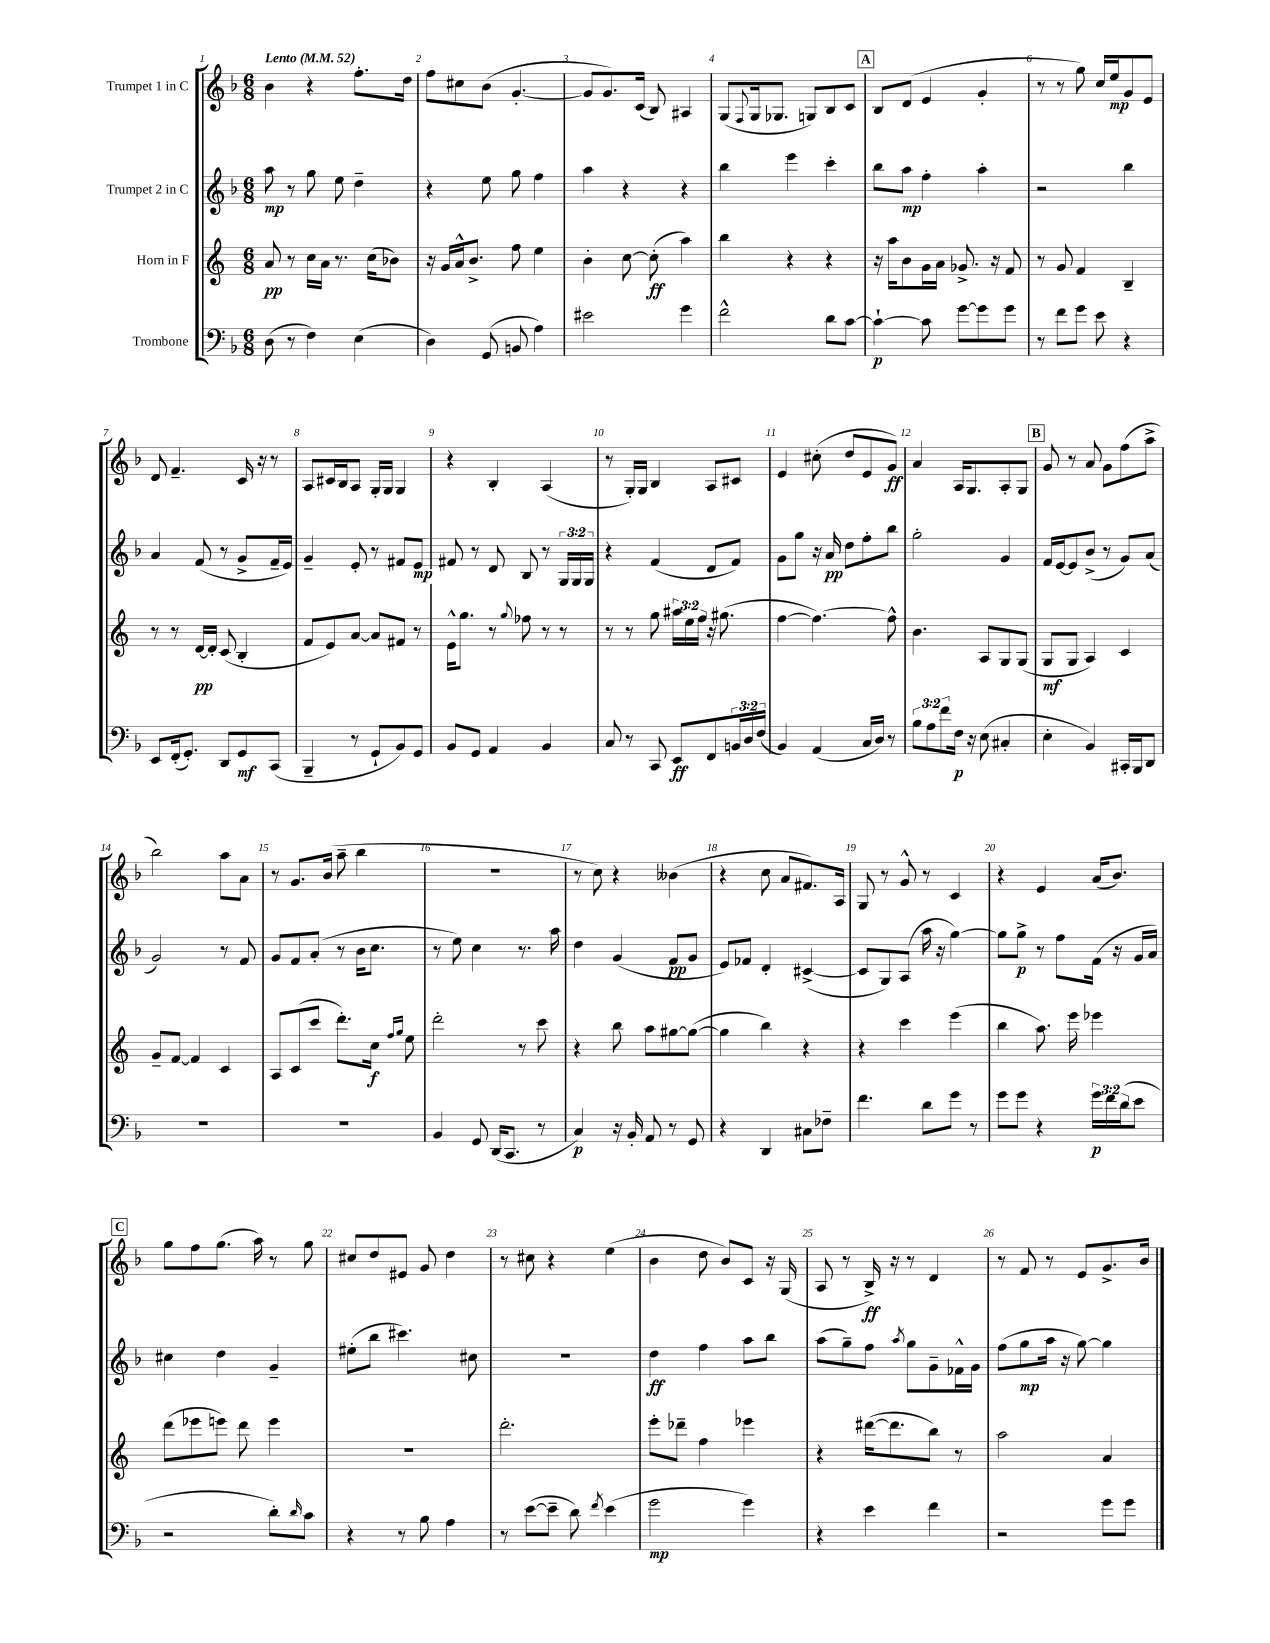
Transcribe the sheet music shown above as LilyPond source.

<<
\new StaffGroup <<
\new Staff = "s0" \with { instrumentName = "Trumpet 1 in C" } {
    \clef treble \key f \major \numericTimeSignature \time 6/8 \tempo "Lento" 4 = 52
    bes'4 r4 f''8.-. d''16 |
    f''8 cis''8 bes'8( g'4.~-. |
    g'8 g'8.) c'16( bes8) ais4 |
    g8( \appoggiatura { f8 } g16 ges8. g8) bes8 c'8 |
    \mark \markup { \box "A" } bes8 d'8( e'4 g'4-. |
    r8 r8 g''8) c''16 e''16\mp g'8 e'8 |
    d'8 f'4.-- c'16 r16 r8 |
    a8 cis'16 bes16 a8 g16-. g16 g4 |
    r4 bes4-. a4( |
    r8 g16-.) g16 bes4 a8 cis'8 |
    e'4 cis''8-.( d''8 e'8 g'8\ff) |
    a'4 a16 g8. a8-. g8 |
    \mark \markup { \box "B" } g'8 r8 a'8 g'8 f''8( a''8-> |
    bes''2) a''8 a'8 |
    r8 g'8. bes'16( a''8-- bes''4 |
    R2. |
    r8 c''8) r4 beses'4( |
    r4 c''8 a'8 fis'8.) a16 |
    g8 r8 g'8-^ r8 c'4 |
    r4 e'4 a'16( bes'8.) |
    \mark \markup { \box "C" } g''8 f''8 g''8.( a''16) r8 g''8 |
    cis''8 d''8 eis'8 g'8 d''4 |
    r8 cis''8 r4 e''4( |
    bes'4 d''8 bes'8) c'8 r16 g16( |
    a8 r8 bes16->\ff) r16 r8 d'4 |
    r8 f'8 r8 e'8 g'8.-> bes'16 \bar "|." |
}
\new Staff = "s1" \with { instrumentName = "Trumpet 2 in C" } {
    \clef treble \key f \major \numericTimeSignature \time 6/8 \override Staff.TupletNumber.text = #tuplet-number::calc-fraction-text
    a''8\mp r8 g''8 e''8 d''4-- |
    r4 e''8 g''8 f''4 |
    a''4 r4 r4 |
    bes''4 e'''4 c'''4-. |
    \mark \markup { \box "A" } bes''8 a''8\mp f''4-. a''4-. |
    r2 bes''4 |
    a'4 f'8( r8 g'8-> f'16-- e'16) |
    g'4-- e'8-. r8 fis'8 e'8\mp |
    fis'8 r8 d'8 bes8 r8 \tuplet 3/2 { g16 g16 g16 } |
    r4 f'4( d'8 f'8) |
    g'8 g''8 r16 a'16\pp d''8 f''8-. bes''8 |
    g''2-. g'4 |
    \mark \markup { \box "B" } f'16 e'16~ e'8 bes'8->( r8 g'8) a'8( |
    g'2) r8 f'8 |
    g'8 f'8 a'8-.( r8 bes'16 c''8. |
    r8 e''8) c''4 r8. a''16 |
    d''4 g'4( f'8\pp g'8 |
    e'8) fes'8 d'4-. cis'4~->( |
    cis'8 g8) a8( a''16 r16 g''4~) |
    g''8 g''8->\p r8 f''8 f'16( r16 g'16 a'16) |
    \mark \markup { \box "C" } cis''4 d''4 g'4-- |
    eis''8-.( bes''8 cis'''4.) cis''8 |
    r2. |
    d''4\ff f''4 a''8 bes''8 |
    a''8( g''8--) f''8 \acciaccatura { a''8 } g''8 g'8-- fes'16-^ g'16 |
    f''8( g''8\mp a''16 r16 g''8~) g''4 \bar "|." |
}
\new Staff = "s2" \with { instrumentName = "Horn in F" } {
    \clef treble \key c \major \numericTimeSignature \time 6/8 \override Staff.TupletNumber.text = #tuplet-number::calc-fraction-text
    a'8\pp r8 c''16 a'16 r8. c''16( bes'8) |
    r16 g'16 a'16-^ b'8.-> f''8 e''4 |
    b'4-. c''8~ c''8-.\ff( a''4) |
    b''4 r4 r4 |
    \mark \markup { \box "A" } r16 a''16 b'8 g'16 a'16 ges'8.-> r16 f'8 |
    r8 g'8 f'4 b4-- |
    r8 r8 d'16~\pp d'16-. c'8( b4-. |
    f'8 e'8) a'8~ a'8 fis'8 r8 |
    e'16-^ g''8. r8 \appoggiatura { g''8 } fes''8 r8 r8 |
    r8 r8 g''8 \tuplet 3/2 { ais''16 e''16 f''16 } r16 gis''8.( |
    f''4~ f''4.~) f''8-^ |
    b'4. a8 g8 g8( |
    \mark \markup { \box "B" } g8\mf g8 a4) c'4 |
    g'8-- f'8~ f'4 c'4 |
    a8 c'8( c'''8 d'''8.-.) c''16\f \grace { f''16 g''16 } e''8 |
    d'''2-. r8 c'''8 |
    r4 b''8 a''8 gis''8~ gis''8~( |
    gis''4 b''4) r4 |
    r4 c'''4 e'''4( |
    b''4 a''8.) e'''16 ees'''4 |
    \mark \markup { \box "C" } d'''8( ees'''8 e'''8) d'''8 e'''4 |
    R2. |
    d'''2.-. |
    e'''8-. des'''8-- f''4 ees'''4 |
    r4 dis'''16~( dis'''8. b''8) r8 |
    a''2 a'4 \bar "|." |
}
\new Staff = "s3" \with { instrumentName = "Trombone" } {
    \clef bass \key f \major \numericTimeSignature \time 6/8 \override Staff.TupletNumber.text = #tuplet-number::calc-fraction-text
    d8( r8 f4) e4( |
    d4) g,8( b,8 a4) |
    eis'2 g'4 |
    f'2-^ d'8 c'8~ |
    \mark \markup { \box "A" } c'4~-!\p c'8 g'8~ g'8 g'8 |
    r8 f'8 g'8 e'8 r4 |
    e,8 f,16-.( g,8.-.) d,8 g,8\mf c,8( |
    bes,,4-- r8 g,8-! bes,8) g,8 |
    bes,8 g,8 a,4 bes,4 |
    c8 r8 c,8 e,8\ff f,8 \tuplet 3/2 { b,16 d16 f16( } |
    bes,4) a,4( c16 d16) r8 |
    \tuplet 3/2 { bes8 a8 f'8 } f16\p r16 e8( cis4-. |
    \mark \markup { \box "B" } e4-. bes,4) cis,16-. bes,,16 d,8 |
    R2. |
    R2. |
    bes,4 g,8 d,16( c,8. r8 |
    c4\p) r16 bes,16-. a,8 r8 g,8 |
    r4 d,4 cis8 fes8-- |
    f'4. d'8 g'8 r8 |
    g'8 g'8 r4 \tuplet 3/2 { g'16\p f'16 d'16( } e'8 |
    \mark \markup { \box "C" } r2 d'8-.) \grace { d'16 } c'8 |
    r4 r8 bes8 a4 |
    r8 e'8~( e'8-- d'8) \acciaccatura { f'8 } e'4( |
    g'2\mp g'4) |
    r4 e'4 f'4 |
    r2 g'8 g'8 \bar "|." |
}
>>
>>
\layout { \context { \Score \override BarNumber.break-visibility = ##(#f #t #t) barNumberVisibility = #all-bar-numbers-visible } }
